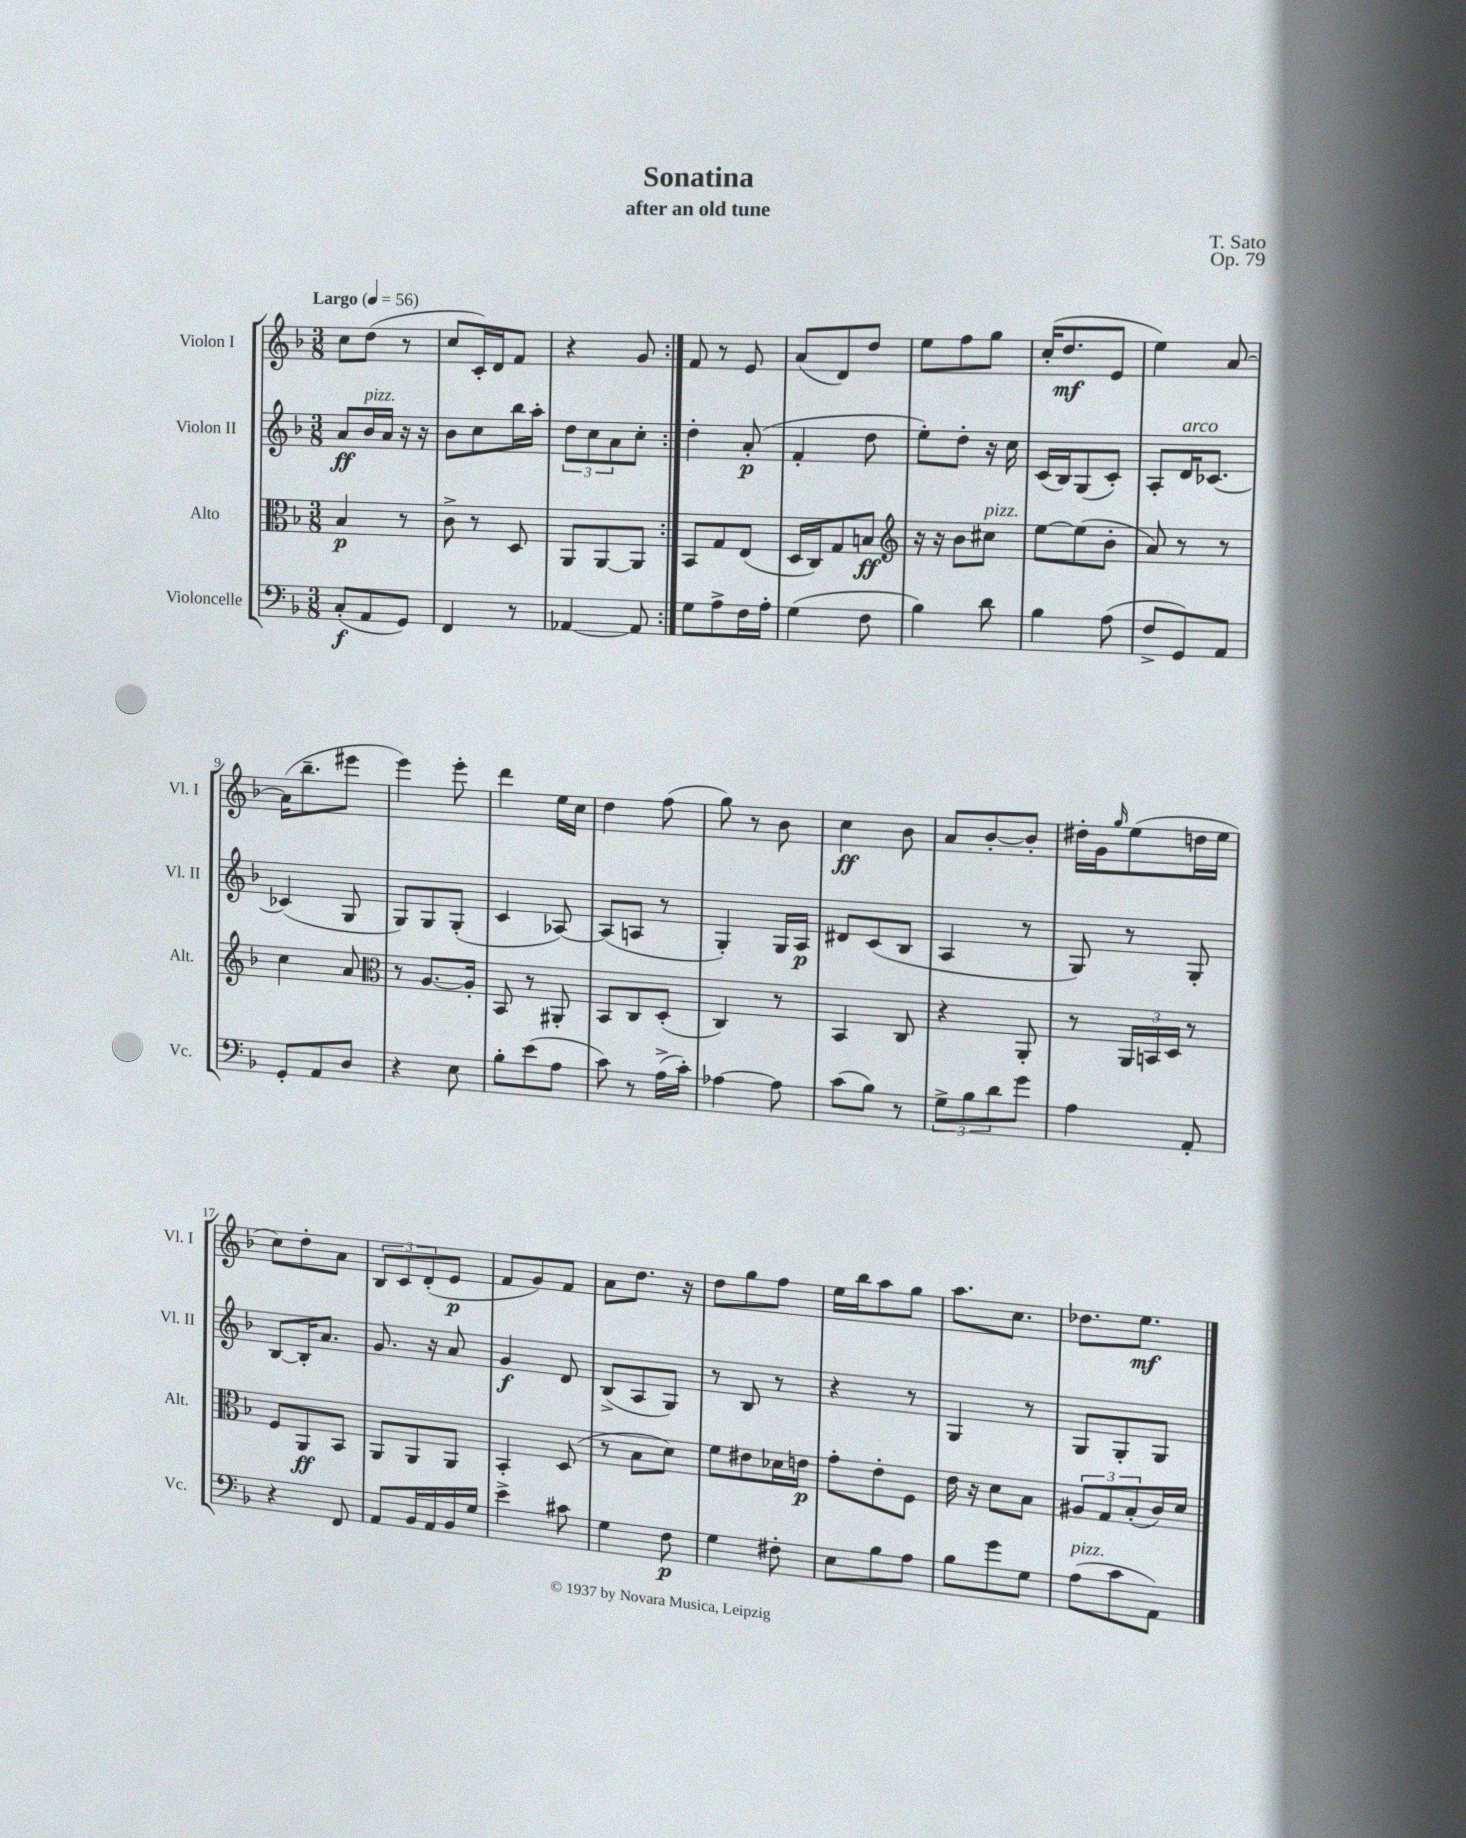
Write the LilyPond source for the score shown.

\header { title = "Sonatina" composer = "T. Sato" subtitle = "after an old tune" opus = "Op. 79" }
<<
\new StaffGroup <<
\new Staff = "s0" \with { instrumentName = "Violon I" shortInstrumentName = "Vl. I" } {
    \clef treble \key f \major \numericTimeSignature \time 3/8 \tempo "Largo" 4 = 56
    \repeat volta 2 { c''8 d''8( r8 |
    c''8 c'16-.) d'16 f'8 |
    r4 g'8 | }
    f'8 r8 e'8 |
    a'8( d'8) d''8 |
    e''8 f''8 g''8 |
    c''16-.( d''8.\mf e'8 |
    e''4) a'8~ |
    a'16( bes''8.-- eis'''8 |
    e'''4) e'''8-. |
    d'''4 e''16 c''16 |
    d''4 f''8( |
    g''8) r8 bes'8 |
    c''4\ff bes'8 |
    a'8 bes'8~-. bes'8-. |
    dis''16-. g'16 \grace { g''16 } e''8( d''16 e''16 |
    c''8) d''8-. a'8 |
    \tuplet 3/2 { bes8 c'8 d'8-.( } e'8\p |
    f'8 g'8) f'8 |
    a'8 d''8. r16 |
    d''8 g''8 f''8 |
    e''16 bes''16 a''8 g''8 |
    a''8. c''8. |
    des''8. e''8.\mf \bar "|." |
}
\new Staff = "s1" \with { instrumentName = "Violon II" shortInstrumentName = "Vl. II" } {
    \clef treble \key f \major \numericTimeSignature \time 3/8
    \repeat volta 2 { a'8\ff bes'16^\markup { \italic "pizz." } a'16 r16 r16 |
    bes'8 c''8 bes''16 a''16-. |
    \tuplet 3/2 { d''8 c''8 a'8 } c''8-. | }
    d''4-. a'8-.\p( |
    f'4-. d''8 |
    e''8-.) d''8-. r16 c''16 |
    c'16( bes16) g8( c'8-.) |
    a8-. d'16^\markup { \italic "arco" } ces'8.~ |
    ces'4( g8 |
    g8) g8 g8-.( |
    c'4 aes8~) |
    aes8( a8 r8 |
    g4-.) g16 a16\p |
    dis'8 c'8( bes8 |
    a4 r8 |
    g8) r8 g8-. |
    bes8~ bes16-. a'8. |
    g'8. r16 a'8 |
    g'4\f d'8 |
    bes8->( a8 g8) |
    r8 bes8 r8 |
    r4 r8 |
    g4 r8 |
    g8 g8-. g8 \bar "|." |
}
\new Staff = "s2" \with { instrumentName = "Alto" shortInstrumentName = "Alt." } {
    \clef alto \key f \major \numericTimeSignature \time 3/8
    \repeat volta 2 { bes4\p r8 |
    c'8-> r8 d8 |
    a,8 a,8~ a,8 | }
    bes,8 g8 e8( |
    d16 c16) g8 b8\ff |
    \clef treble r16 r16 bes'8 cis''8^\markup { \italic "pizz." } |
    e''8~ e''8( bes'8-. |
    a'8) r8 r8 |
    c''4 a'8 |
    \clef alto r8 a8.~ a16-. |
    bes,8 r8 ais,8-. |
    bes,8 c8 d8-.( |
    c4) r8 |
    bes,4 c8 |
    r4 a,8-. |
    r8 \tuplet 3/2 { a,16 b,16 d16 } r8 |
    f8 a,8\ff bes,8 |
    a,8 a,8 a,8 |
    bes,4-. d8( |
    r8 bes8 d'8) |
    f'8 eis'8 des'16 e'16\p |
    g'8-. e'8-. f8 |
    e'16 r16 d'8 bes8 |
    \tuplet 3/2 { ais8 g8 bes8-.( } c'16) d'16 \bar "|." |
}
\new Staff = "s3" \with { instrumentName = "Violoncelle" shortInstrumentName = "Vc." } {
    \clef bass \key f \major \numericTimeSignature \time 3/8
    \repeat volta 2 { c8-.\f( a,8 g,8) |
    f,4 r8 |
    aes,4~ aes,8 | }
    g8 a8-> f16 a16-. |
    g4( f8 |
    bes4) d'8 |
    bes4 a8( |
    f8-> g,8) a,8 |
    g,8-. a,8 d8 |
    r4 e8 |
    bes8-. e'8( a8 |
    c'8) r8 a16->( c'16-.) |
    aes4~ aes8 |
    c'8( bes8) r8 |
    \tuplet 3/2 { g8-> bes8 d'8 } g'8 |
    a4 a,8-. |
    r4 f,8 |
    a,8 bes,16 a,16 bes,16 g16 |
    e'4-> cis'8 |
    g4 f8\p |
    g4 fis8-. |
    e8 bes8 a8 |
    bes8 g'8 g8 |
    a8^\markup { \italic "pizz." }( c'8 a,8) \bar "|." |
}
>>
>>
